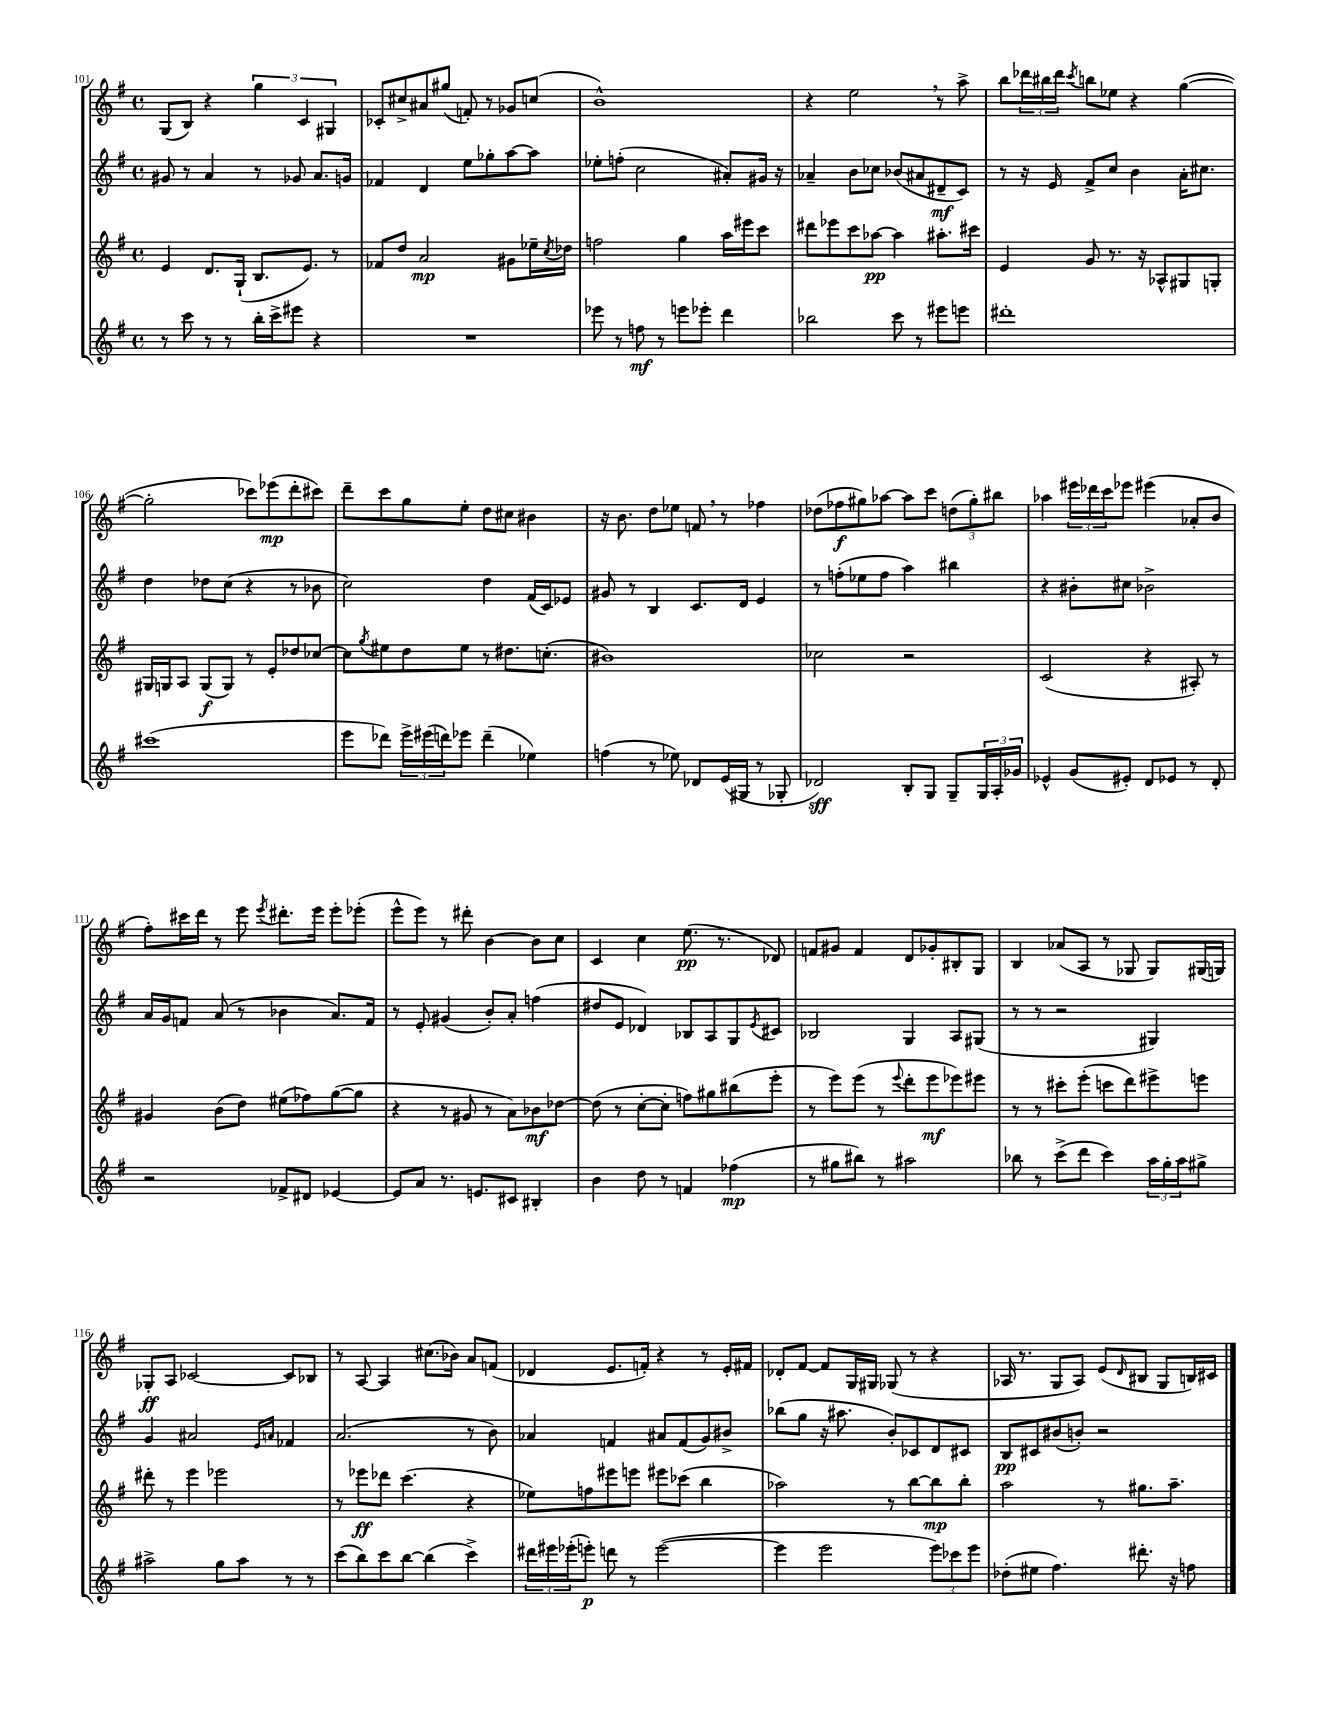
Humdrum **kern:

**kern	**dynam	**kern	**dynam	**kern	**dynam	**kern	**dynam
*part4	*part4	*part3	*part3	*part2	*part2	*part1	*part1
*staff4	*staff4	*staff3	*staff3	*staff2	*staff2	*staff1	*staff1
*clefG2	*	*clefG2	*	*clefG2	*	*clefG2	*
*k[f#]	*	*k[f#]	*	*k[f#]	*	*k[f#]	*
*M4/4	*	*M4/4	*	*M4/4	*	*M4/4	*
*met(c)	*	*met(c)	*	*met(c)	*	*met(c)	*
=101	=101	=101	=101	=101	=101	=101	=101
8r	.	4e/	.	8g#X/	.	(8G/L	.
8ccc\	.	.	.	8r	.	8B/J)	.
8r	.	8.d/L	.	4a/	.	4r	.
8r	.	.	.	.	.	.	.
.	.	(16G`/Jk	.	.	.	.	.
16bb'\LL	.	8.B/L	.	8r	.	6gg\	.
16ccc^\J	.	.	.	.	.	.	.
8eee#X\J	.	.	.	8g-X/	.	.	.
.	.	.	.	.	.	6c/	.
.	.	8.e/J)	.	.	.	.	.
4r	.	.	.	8.a/L	.	.	.
.	.	.	.	.	.	6G#X/	.
.	.	8r	.	.	.	.	.
.	.	.	.	16gn/Jk	.	.	.
=102	=102	=102	=102	=102	=102	=102	=102
1r	.	8f-X/L	.	4f-X/	.	8c-X'/L	.
.	.	8dd/J	.	.	.	8cc#X^/	.
.	.	2a/	mp	4d/	.	8a#X/	.
.	.	.	.	.	.	(8gg#X/J	.
.	.	.	.	8ee\L	.	8fn'/)	.
.	.	.	.	8gg-X'\	.	8r	.
.	.	8g#X\L	.	[8aa\	.	8g-X/L	.
.	.	16ee-X~\L	.	8aa\J]	.	(8ccn/J	.
.	.	8qcc/	.	.	.	.	.
.	.	16dd-X\JJ	.	.	.	.	.
=103	=103	=103	=103	=103	=103	=103	=103
8eee-X\	.	2ffn\	.	8ee-X'\L	.	1b^^)	.
8r	.	.	.	(8ffn'\J	.	.	.
8ffn\	mf	.	.	2cc\	.	.	.
8r	.	.	.	.	.	.	.
8eeen\L	.	4gg\	.	.	.	.	.
8eee-X'\J	.	.	.	.	.	.	.
4ddd\	.	16aa\LL	.	8a#X'/L)	.	.	.
.	.	16eee#X\J	.	.	.	.	.
.	.	8ccc\J	.	16g#X/Jk	.	.	.
.	.	.	.	16r	.	.	.
=104	=104	=104	=104	=104	=104	=104	=104
2bb-X\	.	8ddd#X\L	.	4a-X~/	.	4r	.
.	.	8eee-X\	.	.	.	.	.
.	.	8ccc\	.	8b\L	.	2ee,\	.
.	.	[8aa-X\J	pp	8cc-X\J	.	.	.
8ccc\	.	4aa-\]	.	(8b-X/L	.	.	.
8r	.	.	.	8a#X/	.	.	.
8eee#X\L	.	8.aa#X'\L	.	8d#X~/	mf	8r	.
8eeen\J	.	.	.	8c/J)	.	8aa^\	.
.	.	16ccc#X\Jk	.	.	.	.	.
=105	=105	=105	=105	=105	=105	=105	=105
1ddd#X'	.	4e/	.	8r	.	8bb\L	.
.	.	.	.	16r	.	24ddd-X\L	.
.	.	.	.	.	.	24bb#X\	.
.	.	.	.	16e/	.	.	.
.	.	.	.	.	.	24ddd-\JJ	.
.	.	.	.	.	.	8qccc/	.
.	.	8g/	.	8f#^/L	.	8bbn\L	.
.	.	8.r	.	8cc/J	.	8ee-X\J	.
.	.	.	.	4b\	.	4r	.
.	.	16r	.	.	.	.	.
.	.	8A-X^^/L	.	.	.	.	.
.	.	8G#X/	.	16a'\KL	.	([4gg\	.
.	.	.	.	8.cc#X\J	.	.	.
.	.	8Gn'/J	.	.	.	.	.
!!LO:LB:g=z
=106	=106	=106	=106	=106	=106	=106	=106
(1ccc#X	.	16G#X/LL	.	4dd\	.	2gg'\]	.
.	.	16Gn/J	.	.	.	.	.
.	.	8A/J	.	.	.	.	.
.	.	(8G/L	f	8dd-X\L	.	.	.
.	.	8G/J)	.	(8cc\J	.	.	.
.	.	8r	.	4r	.	8ccc-X\L)	.
.	.	8e'/L	.	.	.	(8eee-X\	mp
.	.	8dd-X/	.	8r	.	8ddd'\	.
.	.	[8cc-X/J	.	8b-X\	.	8ccc#X\J)	.
=107	=107	=107	=107	=107	=107	=107	=107
8eee\L	.	8cc-\L]	.	2cc\)	.	8ddd~\L	.
.	.	8qgg/	.	.	.	.	.
8ddd-X\J)	.	8ee#X\	.	.	.	8ccc\	.
24eee^\LL	.	8dd\	.	.	.	8gg\	.
(24eee#X\	.	.	.	.	.	.	.
24dddn\J)	.	.	.	.	.	.	.
8eee-X\J	.	8ee#\J	.	.	.	8ee'\J	.
(4ddd~\	.	8r	.	4dd\	.	8dd\L	.
.	.	8.dd#X\L	.	.	.	8cc#X\J	.
4ee-X\)	.	.	.	(16f#/LL	.	4b#X\	.
.	.	(8.ccn'\J	.	16c/J)	.	.	.
.	.	.	.	8e-X/J	.	.	.
=108	=108	=108	=108	=108	=108	=108	=108
(4ffn\	.	1b#X)	.	8g#X/	.	16r	.
.	.	.	.	.	.	8.b\	.
.	.	.	.	8r	.	.	.
8r	.	.	.	4B/	.	8dd\L	.
8ee-X\)	.	.	.	.	.	8ee-X\J	.
8d-X/L	.	.	.	8.c/L	.	8fn,/	.
(16e/L	.	.	.	.	.	8r	.
16G#X/JJ	.	.	.	16d/Jk	.	.	.
8r	.	.	.	4e/	.	4ff-X\	.
8G-X'/	.	.	.	.	.	.	.
=109	=109	=109	=109	=109	=109	=109	=109
2d-X/)	sff	2cc-X\	.	8r	.	(8dd-X\L	.
.	.	.	.	(8ffn'\L	.	8ff-X\	f
.	.	.	.	8ee-X\	.	8gg#X\)	.
.	.	.	.	8ff\J	.	[8aa-X\J	.
8B'/L	.	2r	.	4aa\)	.	8aa-\L]	.
8G/J	.	.	.	.	.	8ccc\J	.
8G~/L	.	.	.	4bb#X\	.	(12ddn\L	.
.	.	.	.	.	.	12gg#'\)	.
24G/L	.	.	.	.	.	.	.
24A'/	.	.	.	.	.	12bb#X\J	.
24g-X/JJ	.	.	.	.	.	.	.
=110	=110	=110	=110	=110	=110	=110	=110
4e-X^^/	.	(2c/	.	4r	.	4aa-X\	.
(8g/L	.	.	.	8b#X'\L	.	24eee#X\LL	.
.	.	.	.	.	.	24ddd-X\	.
.	.	.	.	.	.	24ccc\J	.
8e#X'/J)	.	.	.	8cc#X\J	.	8eee-X\J	.
8d/L	.	4r	.	2b-X^\	.	(4eee#X\	.
8e-X/J	.	.	.	.	.	.	.
8r	.	8A#X'/)	.	.	.	8a-X'/L	.
8d'/	.	8r	.	.	.	8b/J	.
!!LO:LB:g=z
=111	=111	=111	=111	=111	=111	=111	=111
2r	.	4g#X/	.	16a/LL	.	8ff#'\L)	.
.	.	.	.	16g/J	.	.	.
.	.	.	.	8fn/J	.	16ccc#X\L	.
.	.	.	.	.	.	16ddd\JJ	.
.	.	(8b\L	.	(8a/	.	8r	.
.	.	8dd\J)	.	8r	.	8eee\	.
.	.	.	.	.	.	8qeee/	.
8f-X^/L	.	(8ee#X\L	.	4b-X\	.	8.ddd#X'\L	.
8d#X/J	.	8ff-X\)	.	.	.	.	.
.	.	.	.	.	.	16eee\Jk	.
[4e-X/	.	([8gg\	.	8.a/L)	.	8eee'\L	.
.	.	8gg\J]	.	.	.	(8eee-X'\J	.
.	.	.	.	16f/Jk	.	.	.
=112	=112	=112	=112	=112	=112	=112	=112
8e-/L]	.	4r	.	8r	.	8eee^^\L	.
8a/J	.	.	.	8e'/	.	8eee\J)	.
8.r	.	8r	.	(4g#X/	.	8r	.
.	.	8g#X/	.	.	.	8ddd#X'\	.
8.en/L	.	.	.	.	.	.	.
.	.	8r	.	8b'/L)	.	[4b\	.
8c#X/J	.	8a\L)	.	8a'/J	.	.	.
4B#X'/	.	8b-X\	mf	(4ffn\	.	8b\L]	.
.	.	[8dd-X\J	.	.	.	8cc\J	.
=113	=113	=113	=113	=113	=113	=113	=113
4b\	.	(8dd-\]	.	8dd#X/L	.	4c/	.
.	.	8r	.	8e/J	.	.	.
8dd\	.	[8cc'\L	.	4d-X/)	.	4cc\	.
8r	.	8cc'\J]	.	.	.	.	.
4fn/	.	8ffn\L)	.	8B-X/L	.	(8.ee\	pp
.	.	8gg#X\	.	8A/	.	.	.
.	.	.	.	.	.	8.r	.
(4ff-X\	mp	(8bb#X\	.	8G/	.	.	.
.	.	.	.	8qe/	.	.	.
.	.	8eee'\J	.	8c#X/J	.	8d-X/)	.
=114	=114	=114	=114	=114	=114	=114	=114
8r	.	8r	.	2B-X/	.	8fn/L	.
8gg#X\L	.	8eee\L)	.	.	.	8g#X/J	.
8bb#X\J)	.	(8eee\J	.	.	.	4f/	.
8r	.	8r	.	.	.	.	.
.	.	8qqeee/	.	.	.	.	.
2aa#X\	.	8ddd'\L	.	4G/	.	8d/L	.
.	.	8eee\	mf	.	.	8g-X'/	.
.	.	8eee-X\)	.	8A/L	.	8B#X'/	.
.	.	8eee#X\J	.	(8G#X/J	.	8G/J	.
=115	=115	=115	=115	=115	=115	=115	=115
8bb-X\	.	8r	.	8r	.	4B/	.
8r	.	8r	.	8r	.	.	.
(8ccc^\L	.	8ccc#X'\L	.	2r	.	(8a-X/L	.
8ddd\J	.	(8eee'\J	.	.	.	8A/J	.
4ccc\)	.	8cccn\L	.	.	.	8r	.
.	.	8ddd\)	.	.	.	8G-X/	.
24aa\LL	.	8eee#X^\	.	4G#X/)	.	8G-/L)	.
24gg'\	.	.	.	.	.	.	.
24aa\J	.	.	.	.	.	.	.
8gg#X^\J	.	8eeen\J	.	.	.	(16G#X/L	.
.	.	.	.	.	.	16Gn/JJ)	.
!!LO:LB:g=z
=116	=116	=116	=116	=116	=116	=116	=116
2aa#X^\	.	8ddd#X'\	.	4g/	.	8G-X'/L	ff
.	.	8r	.	.	.	8A/J	.
.	.	4eee\	.	2a#X/	.	[2c-X/	.
8gg\L	.	2eee-X\	.	.	.	.	.
8aa#\J	.	.	.	.	.	.	.
.	.	.	.	16qqe/LL	.	.	.
.	.	.	.	16qqan/JJ	.	.	.
8r	.	.	.	4f-X/	.	8c-/L]	.
8r	.	.	.	.	.	8B-X/J	.
=117	=117	=117	=117	=117	=117	=117	=117
(8ccc\L	.	8r	.	(2.a/	.	8r	.
8bb\)	.	8eee-X\L	ff	.	.	[8A/	.
8ccc\	.	8ddd-X\J	.	.	.	4A/]	.
[8bb\J	.	(4.ccc\	.	.	.	.	.
(4bb\]	.	.	.	.	.	(8.cc#X\L	.
.	.	.	.	.	.	16b-X\Jk)	.
4ccc^\)	.	4r	.	8r	.	8a/L	.
.	.	.	.	8b\)	.	(8fn/J	.
=118	=118	=118	=118	=118	=118	=118	=118
24ddd#X\LL	.	8ee-X\L)	.	4a-X/	.	4d-X/	.
24eee#X\	.	.	.	.	.	.	.
(24eee-X'\J	.	.	.	.	.	.	.
8eeen'\J)	p	8ffn\	.	.	.	.	.
8dddn\	.	8eee#X\	.	4fn/	.	8.e/L	.
8r	.	8eeen\J	.	.	.	.	.
.	.	.	.	.	.	16fn'/Jk)	.
([2eee\	.	8eee#X\L	.	8a#X/L	.	4r	.
.	.	(8ccc-X\J	.	(8f/	.	.	.
.	.	4bb\	.	8g/)	.	8r	.
.	.	.	.	8b#X^/J	.	16e'/LL	.
.	.	.	.	.	.	16f#X/JJ	.
=119	=119	=119	=119	=119	=119	=119	=119
4eee\]	.	2aa-X\)	.	(8bb-X\L	.	8d-X'/L	.
.	.	.	.	8gg\J	.	[8f#/J	.
2eee\	.	.	.	16r	.	8f#/L]	.
.	.	.	.	8.aa#X\	.	.	.
.	.	.	.	.	.	16G/L	.
.	.	.	.	.	.	16G#X/JJ	.
.	.	8r	.	8b'/L)	.	(8G-X/	.
.	.	[8bb\L	.	8c-X/	.	8r	.
12eee\L)	.	8bb\]	mp	8d/	.	4r	.
12ccc-X\	.	.	.	.	.	.	.
.	.	8bb'\J	.	8c#X/J	.	.	.
12eee\J	.	.	.	.	.	.	.
=120	=120	=120	=120	=120	=120	=120	=120
(8dd-X'\L	.	2aa\	.	8B/L	pp	16A-X/	.
.	.	.	.	.	.	8.r	.
8ee#X\J	.	.	.	8c#X/	.	.	.
4.ff#\)	.	.	.	(8b#X/	.	8G/L	.
.	.	.	.	8bn'/J)	.	8A-/J)	.
.	.	8r	.	2r	.	(8e/L	.
.	.	.	.	.	.	16qqd/	.
8.ddd#X'\	.	8.gg#X\L	.	.	.	8B#X/J	.
.	.	.	.	.	.	8G/L	.
16r	.	8.aa~\J	.	.	.	.	.
8ffn\	.	.	.	.	.	16Bn/L)	.
.	.	.	.	.	.	16c#X/JJ	.
==	==	==	==	==	==	==	==
*-	*-	*-	*-	*-	*-	*-	*-
